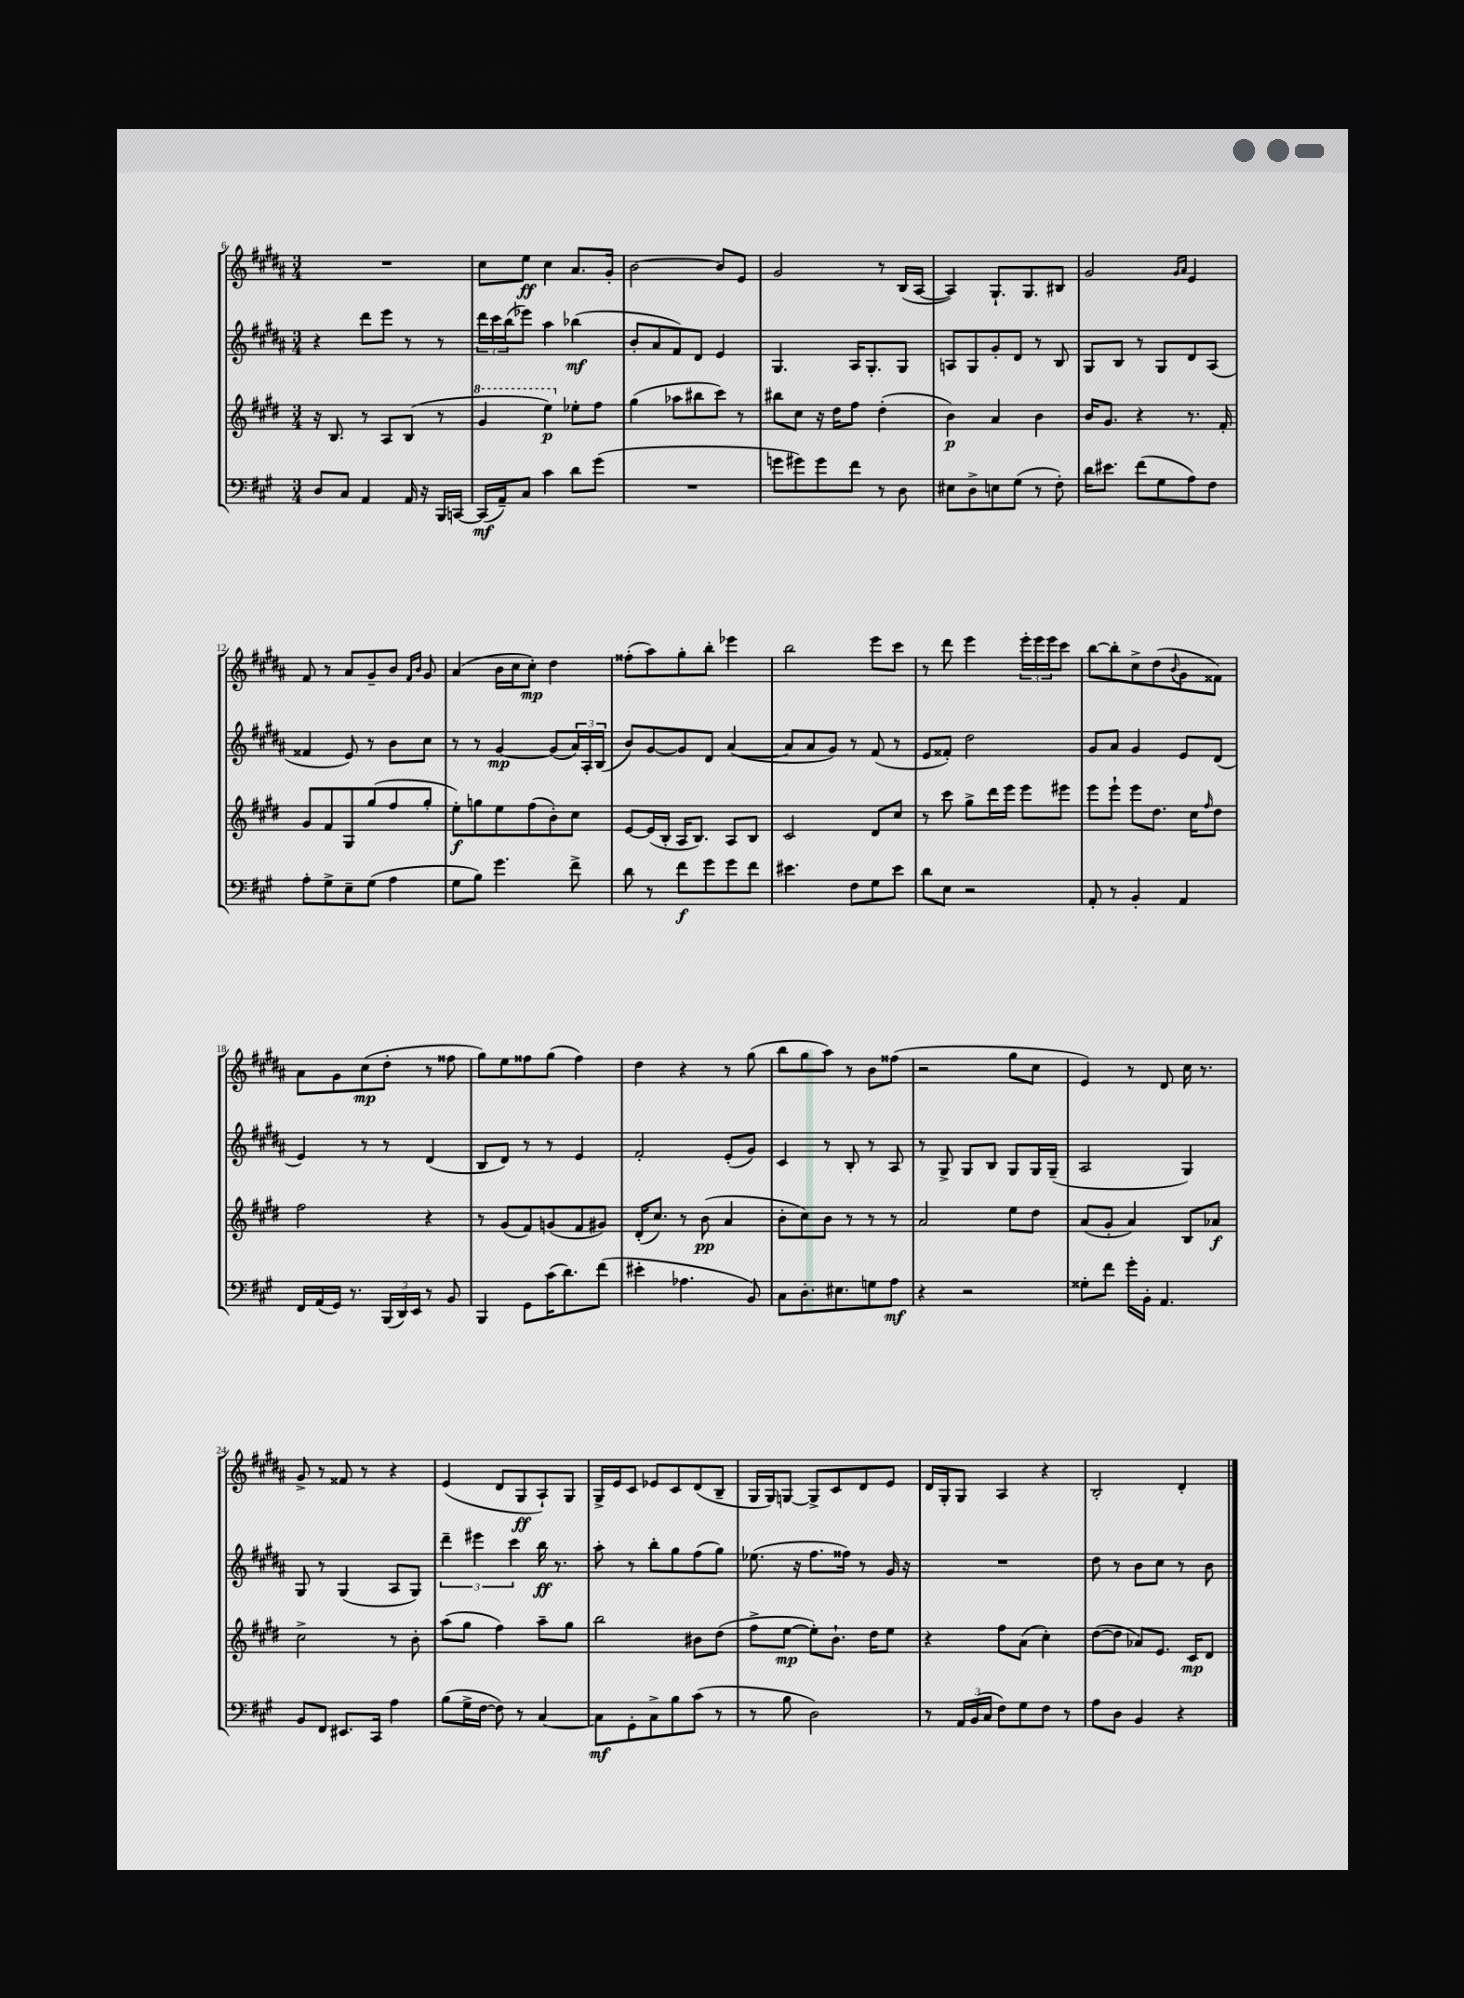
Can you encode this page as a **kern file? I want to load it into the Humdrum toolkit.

**kern	**kern	**kern	**kern
*staff4	*staff3	*staff2	*staff1
*clefF4	*clefG2	*clefG2	*clefG2
*k[f#c#g#]	*k[f#c#g#d#]	*k[f#c#g#d#a#]	*k[f#c#g#d#a#]
*M3/4	*M3/4	*M3/4	*M3/4
8D	16r	4r	2.r
.	8.B	.	.
8C#	.	.	.
4AA	8r	8ddd#	.
.	8A	8eee	.
16AA	(8B	8r	.
16r	.	.	.
16BBB	8r	8r	.
[16CC	.	.	.
=	=	=	=
(16CC]	4gg#	24ddd#	8cc#
.	.	24ccc#	.
16AA~)	.	.	.
.	.	(24bb	.
8C#	.	8eee-)	8ee
4c#	4eee)	4aa#	4cc#
8d	8ee-'	(4bb-	8.a#
(8g#	8ff#	.	.
.	.	.	16g#'
=	=	=	=
2.r	(4gg#	8b'	[2b
.	.	8a#	.
.	8aa-	8f#)	.
.	8bb#	8d#	.
.	8ccc#)	4e	8b]
.	8r	.	8e
=	=	=	=
8g	8bb#	4.G#	2g#
8g#)	8cc#	.	.
8g#	16r	.	.
.	16dd#	.	.
8f#	8ff#	16A#	.
.	.	8.G#'	.
8r	(4dd#'	.	8r
8D	.	8G#	(16B
.	.	.	[16A#
=	=	=	=
8E#	4b)	8A	4A#])
8D^	.	8G#	.
8E	4a	8g#'	8.G#`
(8G#	.	8d#	.
.	.	.	8.G#
8r	4b	8r	.
8F#')	.	8B	8B#
=	=	=	=
16d	16b	8G#	2g#
8.e#	8.g#	.	.
.	.	8B	.
(8f#	4r	8r	.
8G#	.	8G#	.
.	.	.	16qqg#
.	.	.	16qqa#
8A)	8.r	8d#	4e
8F#	.	(8A#	.
.	16f#'	.	.
=	=	=	=
8A'	8g#	4f##	8f#
8G#^	8f#	.	8r
8E~	8G#	8e)	8a#
(8G#	(8gg#	8r	8g#~
4A	8ff#	8b	8b
.	.	.	16qqf#
.	.	.	16qqb
.	8gg#'	8cc#	8g#
=	=	=	=
8G#	8ee')	8r	(4a#
8B)	8gg	8r	.
4.g#	8ee	[4g#	16b
.	.	.	16cc#
.	(8ff#	.	8cc#')
.	8b')	(8g#]	4dd#
8f#^	8cc#	24a#)	.
.	.	24A#'	.
.	.	(24B	.
=	=	=	=
8d	[8e	8b)	(8ff##'
8r	(16e]	[8g#	8aa#)
.	16B'	.	.
8f#	16A	8g#]	8gg#'
.	8.B)	.	.
8g#	.	8d#	8bb'
8g#	8A	([4a#	4eee-
8f#	8B	.	.
=	=	=	=
4.e#	2c#	8a#]	2bb
.	.	8a#	.
.	.	8g#)	.
8F#	.	8r	.
8G#	8d#	(8f#	8eee
8e#	8cc#	8r	8ccc#
=	=	=	=
8d	8r	8e	8r
8E	8ccc#	8f##')	8ddd#
2r	8gg#^	2dd#	4eee
.	16ddd#	.	.
.	16eee	.	.
.	8eee	.	24eee'
.	.	.	24eee
.	.	.	24eee
.	8eee#	.	8ccc#
=	=	=	=
8AA'	8eee	8g#	[8bb
8r	8eee`	8a#	8bb']
4BB'	8eee	4g#	8cc#^
.	8.dd#	.	(8dd#
.	.	.	8qqb
4AA	.	8e	8g#
.	16cc#	.	.
.	16qqff#	.	.
.	8dd#	(8d#	8f##)
=	=	=	=
16FF#	2ff#	4e)	8a#
(16AA	.	.	.
16GG#)	.	.	8g#
8.r	.	.	.
.	.	8r	(8cc#
(24BBB	.	8r	8dd#'
24DD)	.	.	.
24EE	.	.	.
8r	4r	(4d#	8r
8BB	.	.	8ff##
=	=	=	=
4BBB	8r	8B	8gg#)
.	(8g#	8d#)	8ee
8GG#	8f#)	8r	8ff##
(16c#	(8g	8r	(8gg#
8.d)	.	.	.
.	8f#	4e	4ff##)
(8f#	8g#)	.	.
=	=	=	=
4e#'	(16d#'	2f#'	4dd#
.	8.cc#)	.	.
4.A-	8r	.	4r
.	(8b	.	.
.	4a	(8e'	8r
8BB)	.	8g#)	(8gg#
=	=	=	=
8C#	8b'	4c#	8bb
8.D'	8cc#)	.	8gg#
.	8b	8r	8aa#)
8.E#	.	.	.
.	8r	8B'	8r
8G	8r	8r	8b
8A	8r	8A#	(8ff##
=	=	=	=
4r	2a	8r	2r
.	.	8G#^	.
2r	.	8G#	.
.	.	8B	.
.	8ee	8G#	8gg#
.	8dd#	16G#	8cc#
.	.	(16G#~	.
=	=	=	=
8G##'	(8a	2A#	4e)
8f#	8g#'	.	.
16g#'	4a)	.	8r
16BB'	.	.	.
4.AA	.	.	8d#
.	8B	4G#)	16cc#
.	.	.	8.r
.	8a-	.	.
=	=	=	=
8BB	2cc#^	8G#	8g#^
8FF#	.	8r	8r
8.EE#	.	(4G#	8f##
.	.	.	8r
16CC#	.	.	.
4A	8r	8A#	4r
.	8b'	8G#)	.
=	=	=	=
(8B	(8aa	6ddd#~	(4e
16G#^	8gg#	.	.
.	.	6eee#	.
[16F#	.	.	.
8F#])	4ff#)	.	8d#
.	.	6ccc#	.
8r	.	.	8G#
[4C#	8aa~	16bb	8A#`)
.	.	8.r	.
.	8gg#	.	8G#
=	=	=	=
8C#]	2bb	8aa#'	16G#^
.	.	.	16e
8GG#'	.	8r	8c#
8C#^	.	8bb'	8e-
8B	.	8gg#	8c#
(8c#	8b#	(8ff#	(8d#
8r	(8dd#	8gg#)	8B~
=	=	=	=
8r	8ff#^	(8.ee-	16G#
.	.	.	16G#)
8B	[8ee	.	[8G
.	.	16r	.
2D)	8ee'])	8.ff#	8G^]
.	8.b`	.	8c#
.	.	16ff##)	.
.	.	8r	8d#
.	16dd#	.	.
.	8ee	16g#	8e
.	.	16r	.
=	=	=	=
8r	4r	2.r	16d#
.	.	.	16G#'
24AA	.	.	8G#
(24BB	.	.	.
24C#	.	.	.
8F#)	8ff#	.	4A#
8G#	(8a	.	.
8F#	4cc#')	.	4r
8r	.	.	.
=	=	=	=
8A	([8dd#	8dd#	2B'
8D	8dd#]	8r	.
4BB	8a-)	8b	.
.	8.e	8cc#	.
4r	.	8r	4d#'
.	16c#	.	.
.	8d#	8b	.
==	==	==	==
*-	*-	*-	*-
